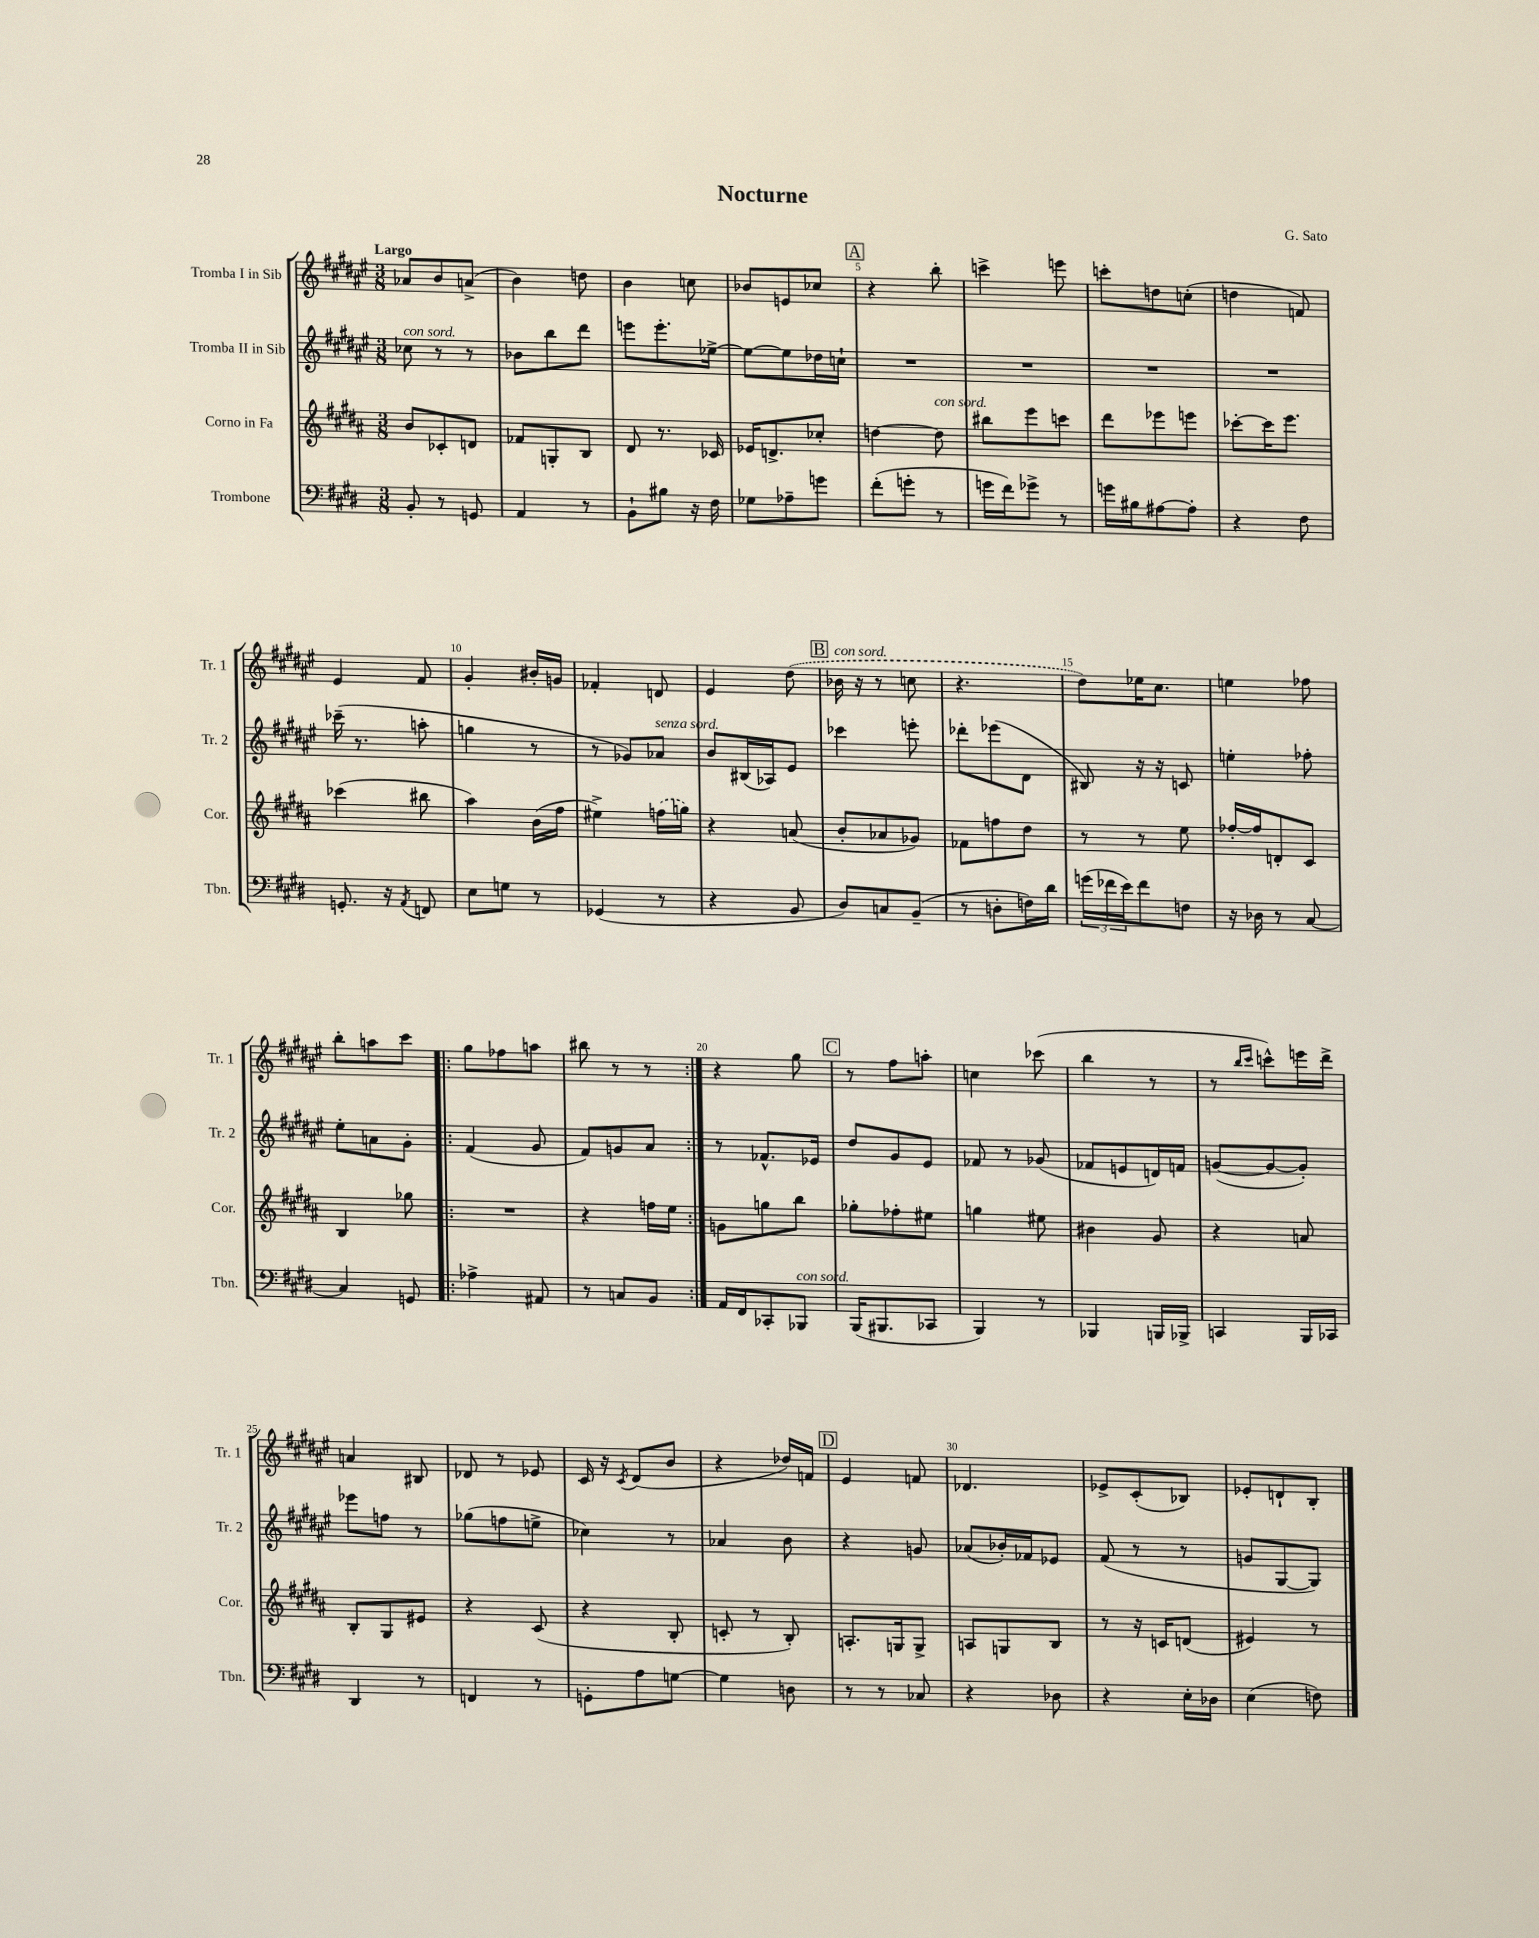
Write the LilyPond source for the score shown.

\header { title = "Nocturne" composer = "G. Sato" }
<<
\new StaffGroup <<
\new Staff = "s0" \with { instrumentName = "Tromba I in Sib" shortInstrumentName = "Tr. 1" } {
    \clef treble \key fis \major \numericTimeSignature \time 3/8 \tempo "Largo"
    aes'8 b'8 a'8->( |
    b'4) d''8 |
    b'4 c''8 |
    bes'8 e'8 ces''8 |
    \mark \markup { \box "A" } r4 b''8-. |
    c'''4-> e'''8 |
    c'''8-. d''8 c''8-.( |
    d''4 f'8) |
    eis'4 fis'8 |
    gis'4-. bis'16-. g'16 |
    fes'4-. d'8 |
    eis'4 \once \slurDashed dis''8( |
    \mark \markup { \box "B" } bes'16^\markup { \italic "con sord." } r16 r8 c''8 |
    r4. |
    dis''8) ees''16 cis''8. |
    e''4 fes''8 |
    b''8-. a''8 cis'''8 |
    \repeat volta 2 { gis''8 fes''8 a''8 |
    bis''8 r8 r8 | }
    r4 gis''8 |
    \mark \markup { \box "C" } r8 fis''8 a''8-. |
    c''4 ces'''8( |
    b''4 r8 |
    r8 \grace { b''16 cis'''16 } c'''8-^) e'''16 dis'''16-> |
    a'4 bis8 |
    des'8 r8 ees'8 |
    cis'16 r16 \acciaccatura { cis'8 } dis'8( b'8 |
    r4 des''16) f'16 |
    \mark \markup { \box "D" } eis'4 f'8 |
    des'4. |
    ees'8-> cis'8-.( bes8) |
    ees'8-. d'8-! b8-. \bar "|." |
}
\new Staff = "s1" \with { instrumentName = "Tromba II in Sib" shortInstrumentName = "Tr. 2" } {
    \clef treble \key fis \major \numericTimeSignature \time 3/8
    ces''8^\markup { \italic "con sord." } r8 r8 |
    bes'8 b''8 dis'''8 |
    e'''8 e'''8.-. ees''16~-> |
    ees''8~ ees''8 des''16 c''16-! |
    \mark \markup { \box "A" } R4. |
    R4. |
    R4. |
    R4. |
    ces'''16--( r8. a''8-. |
    g''4 r8 |
    r8 ges'8) aes'8^\markup { \italic "senza sord." } |
    b'8 bis16( aes16) eis'8 |
    \mark \markup { \box "B" } ces'''4 e'''8-. |
    des'''8-. ees'''8( dis'8 |
    bis8) r16 r16 c'8 |
    e''4-. fes''8-. |
    eis''8-. a'8 gis'8-. |
    \repeat volta 2 { fis'4( gis'8 |
    fis'8) g'8 ais'8 | }
    r8 fes'8.-^ ees'16 |
    \mark \markup { \box "C" } dis''8 gis'8 eis'8 |
    fes'8 r8 ges'8( |
    fes'8 e'8 d'16) f'16 |
    g'8~( g'8~ g'8-.) |
    ees'''8 f''8 r8 |
    ges''8( f''8 e''8-> |
    ces''4) r8 |
    aes'4 b'8 |
    \mark \markup { \box "D" } r4 g'8 |
    aes'8( bes'16-.) fes'16 ees'8 |
    fis'8( r8 r8 |
    g'8 gis8~ gis8) \bar "|." |
}
\new Staff = "s2" \with { instrumentName = "Corno in Fa" shortInstrumentName = "Cor." } {
    \clef treble \key b \major \numericTimeSignature \time 3/8
    b'8 ces'8-. d'8 |
    fes'8 g8-. b8 |
    dis'8 r8. ces'16 |
    ees'16 d'8.-> ces''8-. |
    \mark \markup { \box "A" } d''4~ d''8^\markup { \italic "con sord." } |
    bis''8 e'''8 c'''8 |
    dis'''8 ees'''8 e'''8 |
    ces'''8~-. ces'''16 e'''8. |
    ces'''4( bis''8 |
    ais''4) b'16( fis''16 |
    eis''4->) \once \slurDashed f''16( g''16) |
    r4 a'8( |
    \mark \markup { \box "B" } b'8-. aes'8 ges'8) |
    fes'8 f''8 dis''8 |
    r8 r8 e''8 |
    fes''16~-. fes''16 d'8-. cis'8 |
    b4 ges''8 |
    \repeat volta 2 { R4. |
    r4 f''16 e''16 | }
    g'8 g''8 b''8 |
    \mark \markup { \box "C" } ges''8-. fes''8-. eis''8 |
    g''4 eis''8 |
    bis'4 gis'8 |
    r4 a'8 |
    b8-. gis8 eis'8 |
    r4 cis'8( |
    r4 b8-. |
    c'8-. r8 b8-.) |
    \mark \markup { \box "D" } a8.-. g16 g8-> |
    a8 g8 b8 |
    r8 r16 c'16 d'8( |
    eis'4) r8 \bar "|." |
}
\new Staff = "s3" \with { instrumentName = "Trombone" shortInstrumentName = "Tbn." } {
    \clef bass \key e \major \numericTimeSignature \time 3/8
    b,8-. r8 g,8 |
    a,4 r8 |
    b,8-! bis8 r16 fis16 |
    ges8 aes8-- g'8 |
    \mark \markup { \box "A" } fis'8-.( g'8-. r8 |
    g'16 fis'16) ges'8-> r8 |
    g'16 bis16 ais8~ ais8-. |
    r4 fis8 |
    g,8.-. r16 \acciaccatura { a,8 } f,8 |
    e8 g8 r8 |
    ges,4( r8 |
    r4 b,8 |
    \mark \markup { \box "B" } dis8) c8 b,8--( |
    r8 d8-. f16) dis'16 |
    \tuplet 3/2 { g'16( fes'16 e'16) } fes'8 f8 |
    r16 des16 r8 cis8~ |
    cis4 g,8 |
    \repeat volta 2 { aes4-> ais,8 |
    r8 c8 b,8 | }
    a,16 fis,16 ces,8-. bes,,8^\markup { \italic "con sord." } |
    \mark \markup { \box "C" } b,,16( bis,,8. ces,8 |
    b,,4) r8 |
    bes,,4 b,,16 bes,,16-> |
    c,4 b,,16 ces,16 |
    dis,4 r8 |
    f,4 r8 |
    g,8-. a8 g8~ |
    g4 d8 |
    \mark \markup { \box "D" } r8 r8 ces8 |
    r4 des8 |
    r4 e16-. des16 |
    e4( f8) \bar "|." |
}
>>
>>
\layout { \context { \Score \override BarNumber.break-visibility = ##(#f #t #t) barNumberVisibility = #(every-nth-bar-number-visible 5) } }
